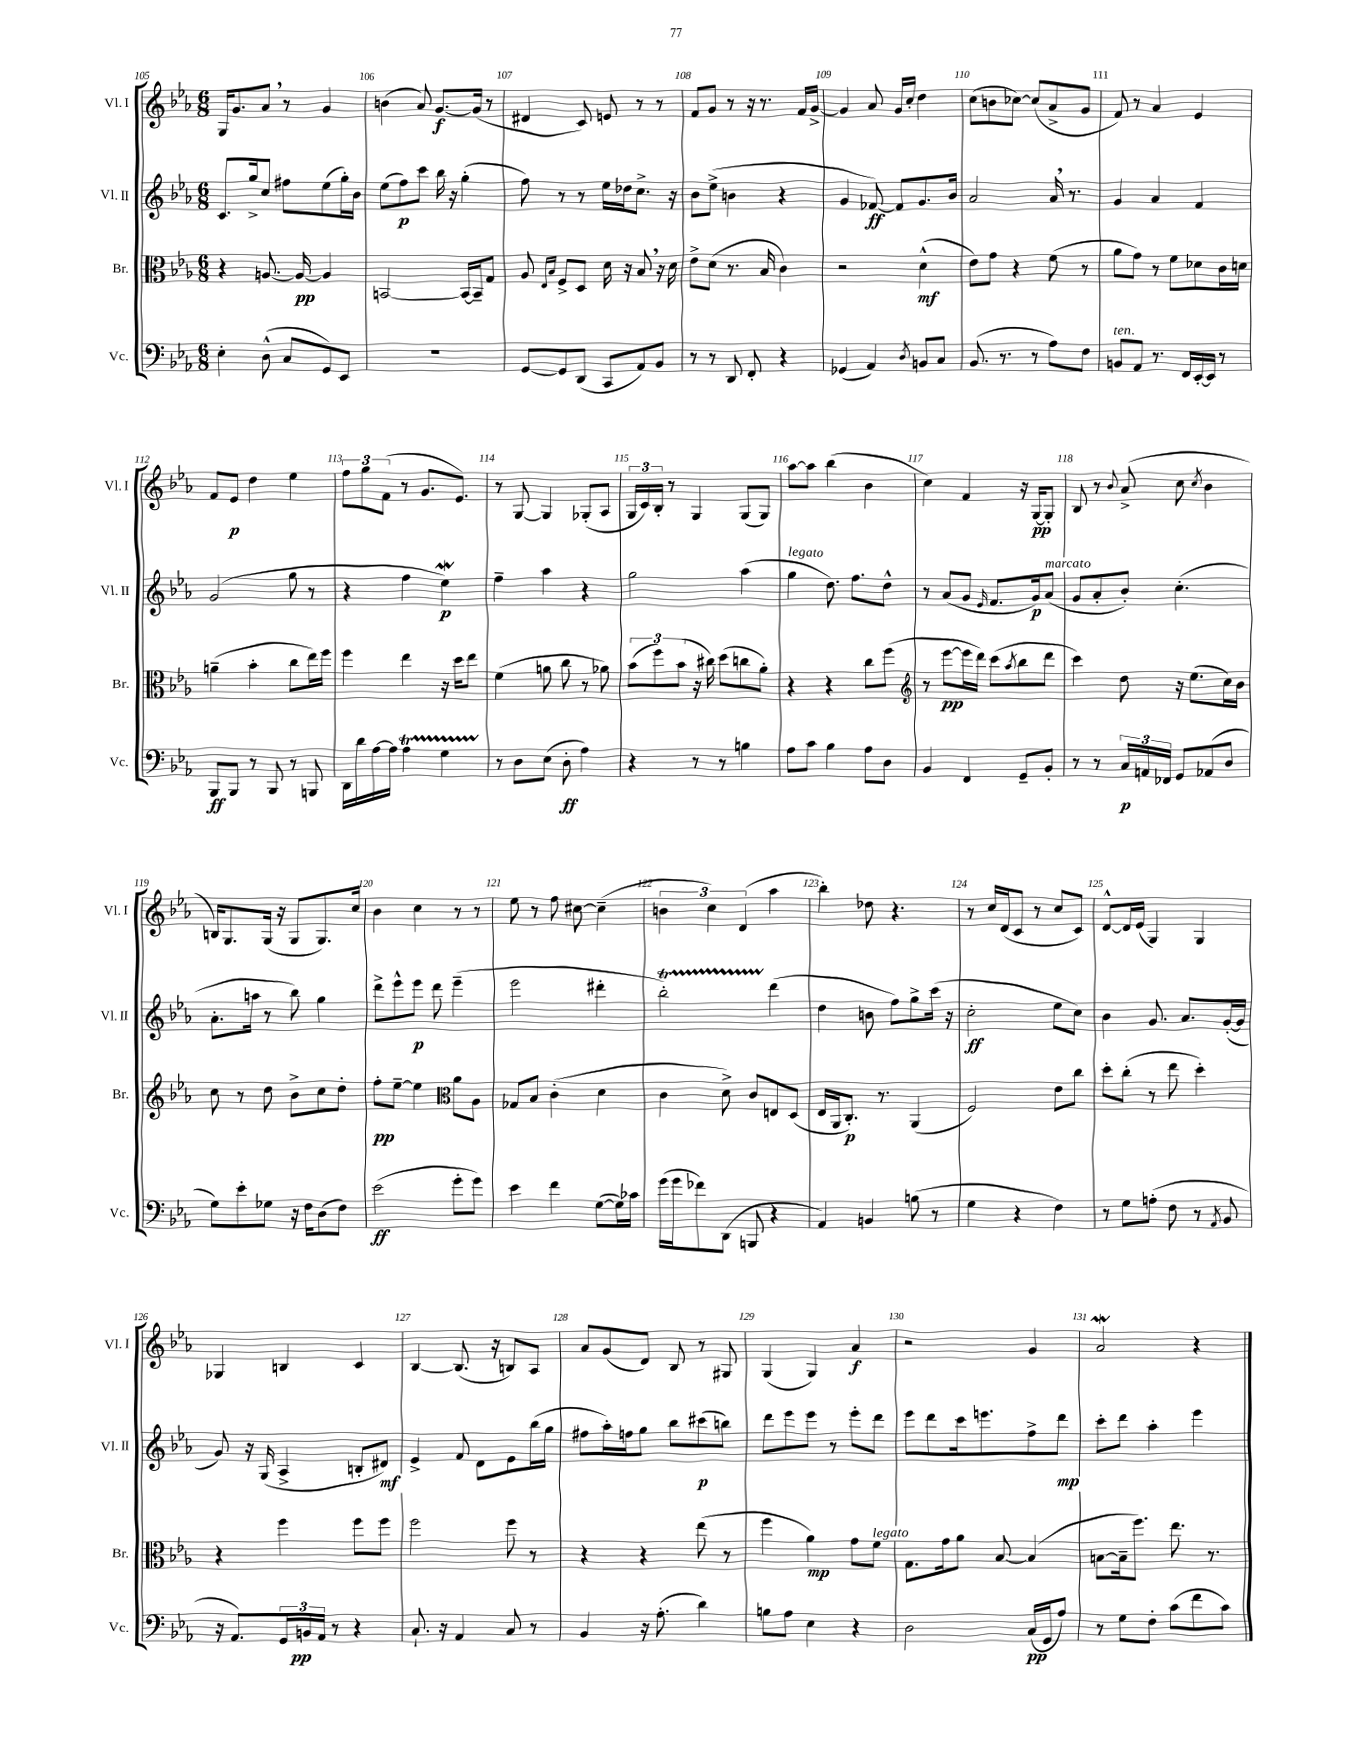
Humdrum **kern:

**kern	**kern	**kern	**kern
*staff4	*staff3	*staff2	*staff1
*clefF4	*clefC3	*clefG2	*clefG2
*k[b-e-a-]	*k[b-e-a-]	*k[b-e-a-]	*k[b-e-a-]
*M6/8	*M6/8	*M6/8	*M6/8
4E-'	4r	8.c	16G
.	.	.	8.g
.	.	16gg^	.
(8D^^	[8.A	8cc	8a-
8C	.	8ff#	8r
.	16A_	.	.
8GG)	4A]	(8ee-	4g
8EE-	.	16gg')	.
.	.	16b-	.
=	=	=	=
2.r	[2BB	(8ee-	(4b
.	.	8ff)	.
.	.	8ccc	8a-)
.	.	16bb-	[8.g
.	.	16r	.
.	16BB_	(4gg'	.
.	16BB~]	.	(16g]
.	8G	.	8r
=	=	=	=
[8GG	8A-	8ff)	4d#
.	16qqE-	.	.
.	16qqB-	.	.
8GG]	8F^	8r	.
(8DD	8D	8r	8c)
8CC	16d	16ee-	8e
.	16r	16dd-	.
8AA-)	8B-	8.cc^	8r
8BB-	16r	.	8r
.	16d	16r	.
=	=	=	=
8r	8e-^	8b-	8f
8r	(8d	(8ee-^	8g
8DD	8.r	4b	8r
8FF'	.	.	16r
.	16B-	.	8.r
4r	4c)	4r	.
.	.	.	16f
.	.	.	[16g^
=	=	=	=
(4GG-	2r	4g	4g]
4AA-)	.	[8f-)	8a-
.	.	8f-]	16g
.	.	.	16cc'
8qD	.	.	.
8BB	(4d^^	8.g	4dd
8C	.	.	.
.	.	16b-	.
=	=	=	=
(8.BB-	8e-)	2a-	(8cc
.	8g	.	8b
8.r	.	.	.
.	4r	.	[8cc-)
8r	.	.	(8cc-]
8A-)	(8f	16a-	8a-^
.	.	8.r	.
8F	8r	.	8g
=	=	=	=
8BB	8a-	4g	8f)
8AA-	8g)	.	8r
8.r	8r	4a-	4a-
.	8f	.	.
16FF	.	.	.
[16EE-'	8d-	4f	4e-
16EE-]	.	.	.
8r	16c	.	.
.	16d	.	.
=	=	=	=
8BBB-	(4a~	(2g	8f
8BBB-	.	.	8e-
8r	4b-'	.	4dd
8BBB-	.	.	.
8r	8cc	8gg	4ee-
8BBB	16ee-)	8r	.
.	16ff	.	.
=	=	=	=
16DD	4ff	4r	12ff
16d	.	.	.
.	.	.	12gg
[16A-	.	.	.
.	.	.	(12f
16A-]	.	.	.
4A-	4ee-	4ff	8r
.	.	.	8.g
4G	16r	4ee-)	.
.	16dd	.	8.e-)
.	8ee-	.	.
=	=	=	=
8r	(4f	4ff~	8r
8D	.	.	[8G
(8E-	8a	4aa-	4G]
8D'	8cc	.	.
4A-)	8r	4r	(8G-'
.	8a-)	.	8A-
=	=	=	=
4r	(12b-	2gg	24G
.	.	.	24c)
.	12ff)	.	24B-'
.	.	.	8r
.	(12b-	.	.
8r	16r	.	4G
.	16cc#)	.	.
8r	(8dd	.	.
4B	8cc	(4aa-	(8G
.	8a-')	.	8G)
=	=	=	=
8A-	4r	4gg	[8aa-
8c	.	.	8aa-]
4B-	4r	8.dd)	(4bb-
.	.	8.ff	.
8A-	8cc	.	4b-
8D	(8ff	8dd^^	.
=	=	=	=
*	*clefG2	*	*
4BB-	8r	8r	4cc)
.	[8eee-	(8a-	.
4FF	16eee-]	8g	4f
.	16ddd)	.	.
.	.	16qqe-	.
.	(8ccc	8.f	.
.	8qaa-	.	.
8GG~	8bb-	.	16r
.	.	16g)	[16G
8BB-'	8ddd	(8a-	8G']
=	=	=	=
8r	4ccc)	8g	8B-
8r	.	8a-'	8r
.	.	.	8qqb-
24C	8dd	8b-')	(8a-^
24AA	.	.	.
24FF-	.	.	.
8GG	16r	(4.cc'	8cc
.	(8.ee-	.	.
.	.	.	8qcc
(8AA-	.	.	4b-
8D	16cc)	.	.
.	16b-	.	.
=	=	=	=
8G)	8cc	8.a-'	16B)
.	.	.	8.G
8e-'	8r	.	.
.	.	16aa	.
8G-	8dd	8r	(16G
.	.	.	16r
16r	8b-^	8bb-)	8G
16F	.	.	.
(8D	8cc	4gg	8.G)
8F)	8dd'	.	.
.	.	.	16cc
=	=	=	=
(2e-	8ff'	8ddd^	4b-
.	[8ee-~	8eee-^^	.
.	4ee-]	8eee-	4cc
.	.	8ddd	.
*	*clefC3	*	*
8g'	8a-	(4eee-~	8r
8g)	8A-	.	8r
=	=	=	=
4e-	8G-	2eee-	8ee-
.	8B-	.	8r
4f	(4c'	.	8ff
.	.	.	[8cc#
([8G	4d	4ddd#'	(4cc#~]
16G])	.	.	.
16c-	.	.	.
=	=	=	=
(16g	4c	2bb-')	6b
16g	.	.	.
8f-)	.	.	.
.	.	.	6cc)
(8DD	8d^)	.	.
.	.	.	(6d
8BBB	8c	.	.
4r	8E	(4ddd	4aa-
.	(8D	.	.
=	=	=	=
4AA-)	16E-	4dd	4bb-')
.	16AA-	.	.
.	8.C')	.	.
4BB	.	8b	8dd-
.	8.r	.	.
.	.	8ff)	4.r
(8B	(4AA-	8gg^	.
8r	.	(16ccc	.
.	.	16r	.
=	=	=	=
4G	2F)	2cc'	8r
.	.	.	16cc
.	.	.	(16d
4r	.	.	8c
.	.	.	8r
4F)	8e-	8ee-	8cc
.	8cc	8cc)	8c)
=	=	=	=
8r	8dd'	4b-	[8d^^
8G	(8cc'	.	16d]
.	.	.	(16e-
(8A'	8r	8.g	4G)
8F	8ee-	.	.
.	.	8.a-	.
8r	4dd')	.	4G
8qAA-	.	.	.
8BB-	.	([16g'	.
.	.	16g]	.
=	=	=	=
16r	4r	8g)	4G-
8.AA-)	.	.	.
.	.	16r	.
.	.	(16G	.
24GG	4ff	4A-^	4B
24BB	.	.	.
24AA-	.	.	.
8r	.	.	.
4r	8ff	8B'	4c
.	8ff	8d#)	.
=	=	=	=
8.C`	2ff	4e-^	[4B-
16r	.	.	.
4AA-	.	8f	(8.B-]
.	.	8d	.
.	.	.	16r
8C	8ff	8e-	8B)
8r	8r	(16bb-	8A-
.	.	16gg	.
=	=	=	=
4BB-	4r	8ff#	8a-
.	.	16aa-')	(8g
.	.	16ff	.
16r	4r	8gg	8d)
(8.A-'	.	.	.
.	.	8bb-	8B-
4d)	(8ee-	(8ccc#	8r
.	8r	8bb)	8G#
=	=	=	=
8B	4ff	8ddd	(4G
8A-	.	8eee-	.
4E-	4a-)	8eee-	4G)
.	.	8r	.
4r	8g	8eee-'	4a-
.	8f	8ddd	.
=	=	=	=
2D	8.G	8eee-	2r
.	.	8ddd	.
.	16g	.	.
.	8a-	16ccc	.
.	.	8.eee	.
.	[8B-	.	.
(16C	(4B-]	8ff^	4g
16GG	.	.	.
8A-)	.	8ddd	.
=	=	=	=
8r	[8B	8ccc'	2a-
8G	16B~]	8ddd	.
.	8.ff)	.	.
8F'	.	4aa-'	.
(8c	8.ee-	.	.
8f	.	4eee-	4r
.	8.r	.	.
8c)	.	.	.
==	==	==	==
*-	*-	*-	*-
